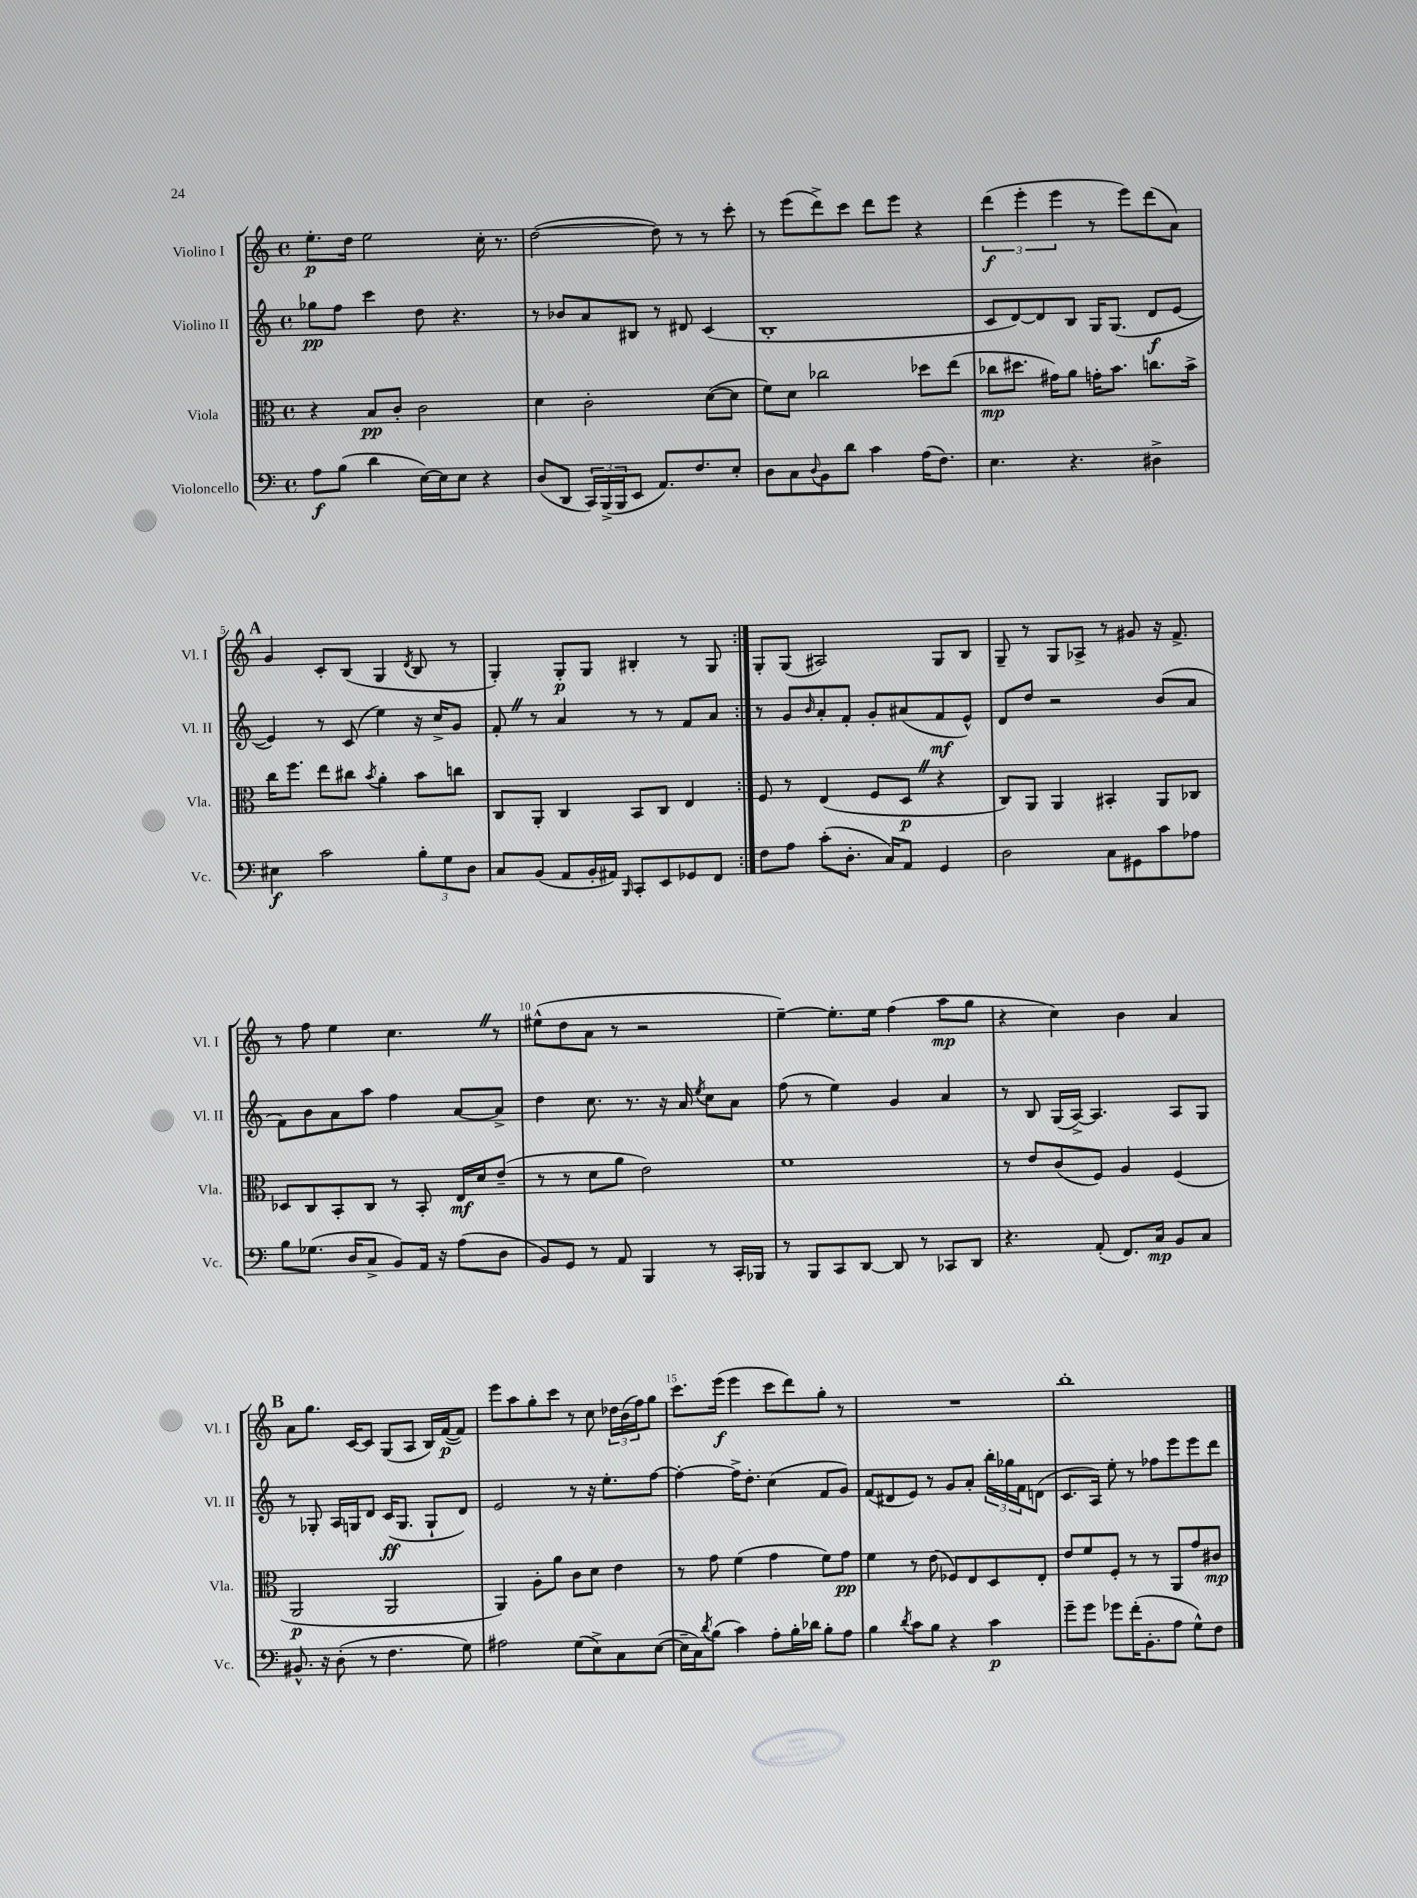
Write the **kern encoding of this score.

**kern	**kern	**kern	**kern
*staff4	*staff3	*staff2	*staff1
*clefF4	*clefC3	*clefG2	*clefG2
*k[]	*k[]	*k[]	*k[]
*M4/4	*M4/4	*M4/4	*M4/4
*met(c)	*met(c)	*met(c)	*met(c)
8A	4r	8gg-	8.ee'
(8B	.	8ff	.
.	.	.	16dd
4d	8B	4ccc	2ee
.	8c'	.	.
[16E)	2c	8dd	.
16E]	.	.	.
8E	.	4.r	.
4r	.	.	16cc'
.	.	.	8.r
=	=	=	=
(8D	4d	8r	([2dd
8DD	.	8b-	.
24CC)	2c'	8a	.
(24BBB^	.	.	.
24BBB	.	.	.
8EE	.	8B#	.
8.AA)	.	8r	8dd])
.	.	8d#	8r
8.F	.	.	.
.	([8d	(4c	8r
8E'	8d]	.	8ccc'
=	=	=	=
8D	8f)	1B'	8r
8C	8d	.	(8eee
8qqD	.	.	.
8BB	2cc-	.	8ddd^)
8d	.	.	8ccc
4c	.	.	8ddd
.	.	.	8eee
(16A	8dd-	.	4r
8.F)	.	.	.
.	(8ee	.	.
=	=	=	=
4.E	8cc-	8c	(6ddd
.	8.dd#	[8d)	.
.	.	.	6eee'
.	.	8d]	.
.	16g#)	.	.
.	.	.	6eee
4.r	8a	8B	.
.	16g'	16G	8r
.	8.b	(8.G	.
.	.	.	8eee)
4D#^	8.cc	8d	(8ddd
.	.	[8e	8a)
.	16b^	.	.
=	=	=	=
4E#	16cc	4e])	4g
.	8.ff	.	.
2c	8ee	8r	8c'
.	8cc#	(8c	(8B
.	8qb	.	.
.	4a'	4ee)	4G
.	.	.	8qd
12B'	8b	16r	8B
.	.	16cc^	.
12G	.	.	.
.	8cc	8g	8r
12D	.	.	.
=	=	=	=
8C	8C	8f'	4G')
(8BB	8AA'	8r	.
8AA	4C	4a	8G'
16BB'	.	.	8G
16AA#)	.	.	.
16qqBBB	.	.	.
8CC'	8BB	8r	4B#'
8EE	8C	8r	.
8GG-	4E	8f	8r
8FF	.	8a	8G
=:|!	=:|!	=:|!	=:|!
8F	8F	8r	8G'
8A	8r	8g	(8G
.	.	16qqb	.
(8c'	(4E	8a'	2A#)
8.D'	.	8f'	.
.	8F	8g'	.
16C)	.	.	.
8AA	8D	(8a#	.
4GG	4r	8f	8G
.	.	8e^^)	8B
=	=	=	=
2D	8C)	8d	8G~
.	8AA	8dd	8r
.	4AA	2r	8G
.	.	.	8A-^
8C	4BB#'	.	8r
8GG#	.	.	8g#
8c	8AA	(8b	16r
.	.	.	8.f^
8A-	8C-	8a	.
=	=	=	=
8B	8D-	8f)	8r
(8.G-	8C	8b	8ff
.	8BB'	8a	4ee
16D	.	.	.
8C^	8C	8aa	.
8BB)	8r	4ff	4.cc
16AA	8BB'	.	.
16r	.	.	.
(8A	16E	[8a	.
.	16d	.	.
8D	(8e~	8a^]	8r
=	=	=	=
8BB)	8r	4dd	(8ee#^^
8GG	8r	.	8dd
8r	8d	8.cc	8a
8AA	8a	.	8r
.	.	8.r	.
4BBB	2e)	.	2r
.	.	16r	.
.	.	16a	.
.	.	8qee	.
8r	.	8cc	.
16CC'	.	8a	.
16BBB-	.	.	.
=	=	=	=
8r	1f	(8ff	[4ee~)
8BBB	.	8r	.
8CC	.	4ee)	8.ee']
[8DD	.	.	.
.	.	.	16ee
8DD]	.	4g	(4ff
8r	.	.	.
8CC-	.	4a	8aa
8DD	.	.	8gg
=	=	=	=
4.r	8r	8r	4r
.	8e	8B	.
.	(8c	(16G	4cc)
.	.	[16A^)	.
(8AA'	8F)	4.A]	.
8.FF)	4A	.	4b
16C	.	.	.
8BB	(4F	8A	4a
8C	.	8G	.
=	=	=	=
8.BB#^^	2AA	8r	8a
.	.	8G-'	8.gg
16r	.	.	.
(8D'	.	16A	.
.	.	16G	[16c
8r	.	8d	8c]
4.F	2AA	(16c	(8G
.	.	8.G	.
.	.	.	8A
.	.	8G`	16B)
.	.	.	([16f
8G)	.	8d)	8f])
=	=	=	=
2A#	4AA)	2e	8eee
.	.	.	8aa
.	8A'	.	8gg'
.	8a	.	8ccc
(8G	8c	8r	8r
8E^)	8d	16r	8cc
.	.	8.ee'	.
8C	4e	.	24dd-
.	.	.	(24b
.	.	.	24ff)
([8E	.	[8ff	8gg
=	=	=	=
16E~]	8r	4ff'_	8.ccc
16C)	.	.	.
8qd	.	.	.
(8B	8g	.	.
.	.	.	(16eee
4c)	(4f	16ff^]	4eee
.	.	8.dd'	.
8A'	4g	(4cc	8ccc
16B'	.	.	8ddd)
16d-	.	.	.
8B'	8f)	8f	8gg'
8A	8g	8g)	8r
=	=	=	=
4B	4f	(8f	1r
.	.	8d#	.
8qd	.	.	.
8c	8r	8e)	.
8B	(8e	8r	.
4r	8F-)	8g	.
.	8E	8a'	.
4c	8D	24bb'	.
.	.	24gg-	.
.	.	24f	.
.	8E'	(8d	.
=	=	=	=
8g~	8e	8.c	1bb'
8g	8f	.	.
.	.	16A)	.
8g-	8F'	8ee'	.
(16f'	8r	8r	.
8.BB'	.	.	.
.	8r	8ff-	.
8A	8AA	8eee	.
8G^^)	8g	8eee	.
8F	8c#	8ddd	.
==	==	==	==
*-	*-	*-	*-
